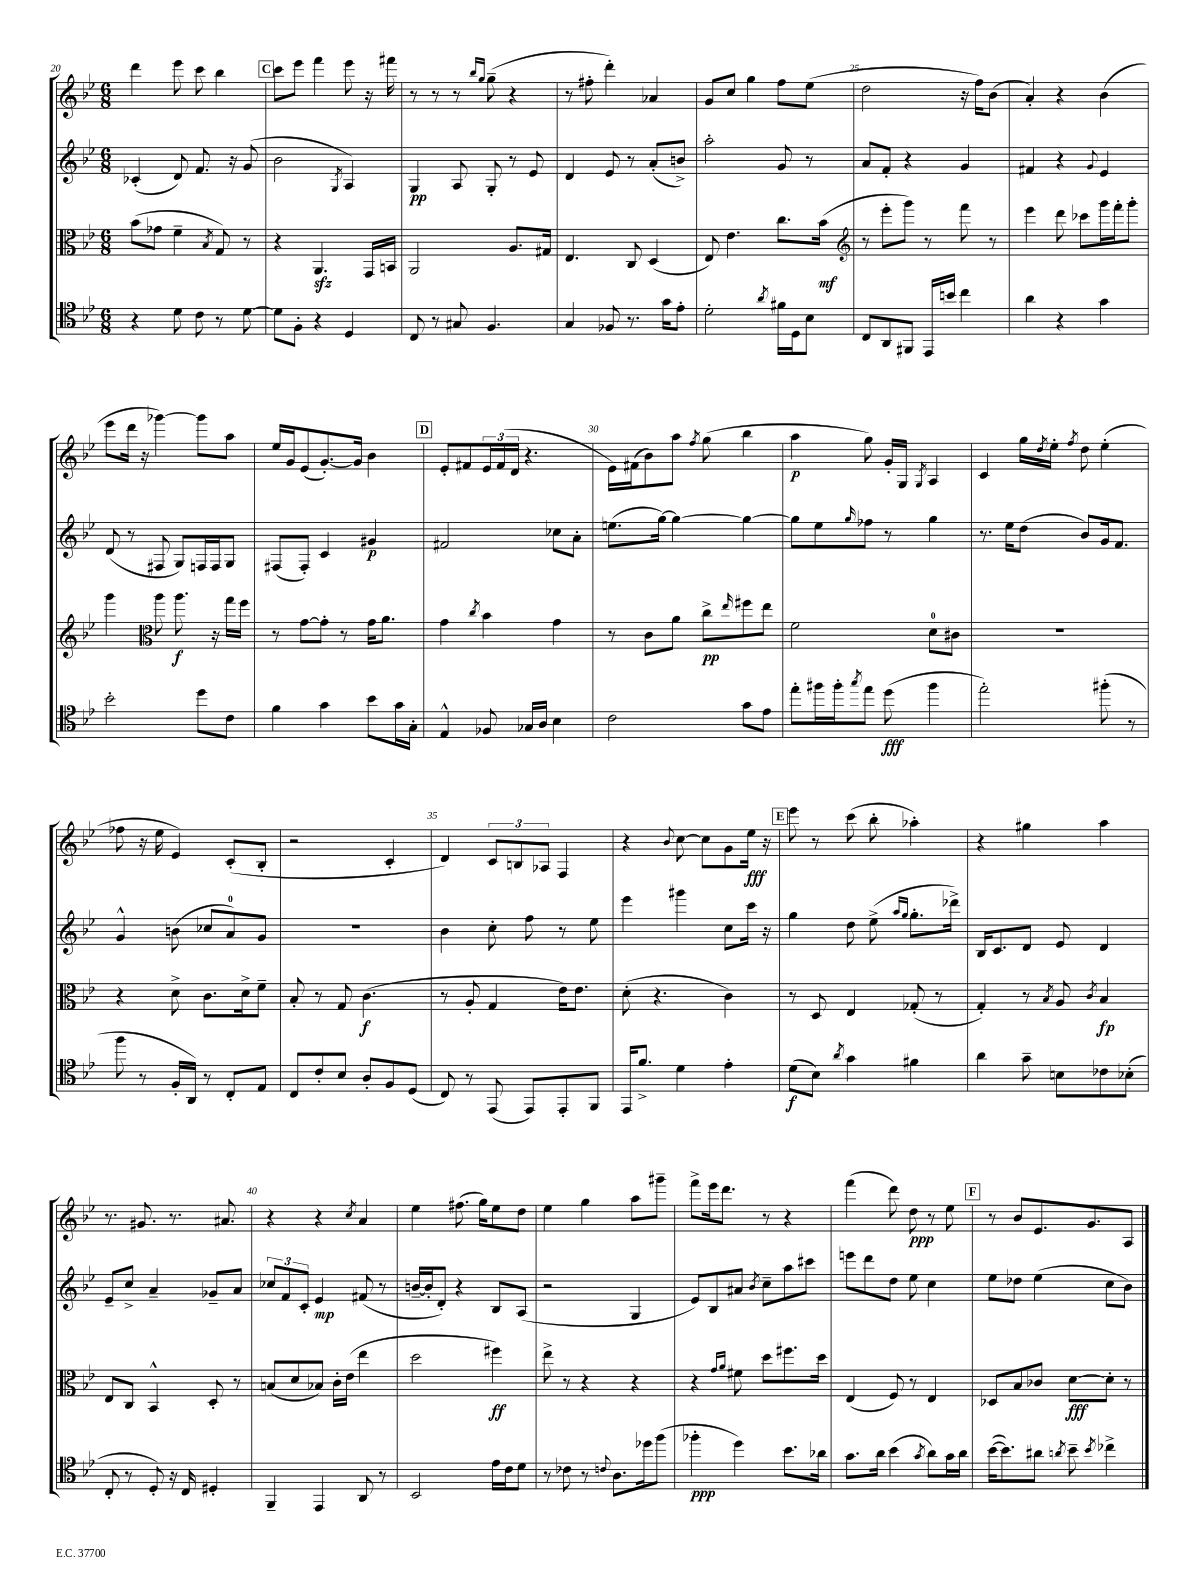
<<
\new StaffGroup <<
\new Staff = "s0" {
    \clef treble \key bes \major \numericTimeSignature \time 6/8
    d'''4 ees'''8 c'''8 bes''4 |
    \mark \markup { \box "C" } c'''8 ees'''8 f'''4 ees'''8 r16 fis'''16 |
    r8 r8 r8 \grace { bes''16 g''16 } g''8--( r4 |
    r8 fis''8-. d'''4-.) aes'4 |
    g'8 c''8 g''4 f''8 ees''8( |
    d''2 r16 f''16) bes'8( |
    a'4-.) r4 bes'4( |
    ees'''8 d'''16 r16 ges'''4~) ges'''8 a''8 |
    ees''16 g'16 ees'8( g'8.~-.) g'16 bes'4 |
    \mark \markup { \box "D" } ees'8-. fis'8 \tuplet 3/2 { ees'16 fis'16( d'16 } r4. |
    ees'16) fis'16( bes'8) a''8 \acciaccatura { f''8 } g''8( bes''4 |
    a''4\p g''8) g'16-. g16 \acciaccatura { g8 } a4 |
    c'4 g''16 \acciaccatura { d''8 } ees''16-. \acciaccatura { f''8 } d''8 ees''4-.( |
    fes''8 r16 ees''16 ees'4) c'8-.( bes8-. |
    r2 c'4-. |
    d'4) \tuplet 3/2 { c'8 b8 aes8 } f4 |
    r4 \appoggiatura { bes'8 } c''8~ c''8 g'8 ees''16\fff r16 |
    \mark \markup { \box "E" } ees'''8 r8 c'''8( bes''8-. aes''4-.) |
    r4 gis''4 a''4 |
    r8. gis'8. r8. ais'8. |
    r4 r4 \acciaccatura { c''8 } a'4 |
    ees''4 fis''8.( g''16) ees''8 d''8 |
    ees''4 g''4 a''8 gis'''8-- |
    f'''8-> ees'''16 d'''8. r8 r4 |
    f'''4( d'''8) d''8\ppp r8 ees''8 |
    \mark \markup { \box "F" } r8 bes'8 ees'8. g'8. a8 \bar "|." |
}
\new Staff = "s1" {
    \clef treble \key bes \major \numericTimeSignature \time 6/8
    ces'4-.( d'8) f'8. r16 g'8( |
    \mark \markup { \box "C" } bes'2 \acciaccatura { g8 } a4) |
    g4\pp a8 g8-. r8 ees'8 |
    d'4 ees'8 r8 a'8-.( b'8->) |
    a''2-. g'8 r8 |
    a'8 f'8-. r4 g'4 |
    fis'4 r4 \appoggiatura { g'8 } ees'4 |
    d'8( r8 fis8 g8) f16 f16 g8 |
    fis8( fis8-.) c'4 gis'4\p |
    \mark \markup { \box "D" } fis'2 ces''8 a'8-. |
    e''8.( g''16~) g''4~ g''4~ |
    g''8 ees''8 \grace { g''16 } fes''8 r8 g''4 |
    r8. ees''16 d''8( bes'8) g'16 f'8. |
    g'4-^ b'8( ces''8 a'8-0) g'8 |
    R2. |
    bes'4 c''8-. f''8 r8 ees''8 |
    ees'''4 gis'''4 c''8 c'''16 r16 |
    \mark \markup { \box "E" } g''4 d''8 ees''8->( \grace { a''16 g''16 } g''8.-. des'''16->) |
    bes16 c'8. d'8 ees'8 d'4 |
    ees'8-- c''8-> a'4-- ges'8-- a'8 |
    \tuplet 3/2 { ces''8 f'8 c'8-. } ees'4\mp fis'8( r8 |
    b'16~-- b'16-. d'8-.) r4 bes8 a8( |
    r2 g4 |
    ees'8) bes8 ais'8 \acciaccatura { bes'8 } c''8-- a''8 cis'''8 |
    e'''8 d'''8 d''8 ees''8 c''4 |
    \mark \markup { \box "F" } ees''8 des''8 ees''4( c''8 bes'8) \bar "|." |
}
\new Staff = "s2" {
    \clef alto \key bes \major \numericTimeSignature \time 6/8
    bes'8( ges'8 f'4-- \acciaccatura { bes8 } g8) r8 |
    \mark \markup { \box "C" } r4 a,4.\sfz g,16 b,16 |
    a,2 a8. gis16 |
    ees4. c8 d4( |
    ees8) ees'4. c''8. bes'16\mf( |
    \clef treble r8 ees'''8-. g'''8) r8 f'''8 r8 |
    ees'''4 d'''8 ces'''8 g'''16 f'''16-. g'''8-. |
    g'''4 \clef alto a''8 a''8.\f r16 g''16 f''16 |
    r8 g'8~ g'8-. r8 g'16 a'8. |
    \mark \markup { \box "D" } g'4 \acciaccatura { c''8 } bes'4 g'4 |
    r8 c'8 a'8 c''8->\pp \grace { ees''16 } fis''8 ees''8 |
    f'2 d'8-0 cis'8 |
    R2. |
    r4 d'8-> c'8. d'16-> f'8-- |
    bes8-. r8 g8 c'4.\f( |
    r8 a8-. g4 ees'16) ees'8. |
    d'8-.( r4. c'4) |
    \mark \markup { \box "E" } r8 d8 ees4 ges8-.( r8 |
    g4-.) r8 \acciaccatura { bes8 } a8 \acciaccatura { c'8 } bes4\fp |
    ees8 c8 bes,4-^ d8-. r8 |
    b8( d'8 bes8) c'16-. ees'16( ees''4 |
    d''2 fis''4\ff) |
    ees''8-> r8 r4 r4 |
    r4 \grace { g'16 a'16 } fis'8 d''8 fis''8. d''16 |
    ees4( f8) r8 ees4 |
    \mark \markup { \box "F" } des8 bes8 ces'8 d'8~\fff d'8-. r8 \bar "|." |
}
\new Staff = "s3" {
    \clef tenor \key bes \major \numericTimeSignature \time 6/8
    r4 d'8 c'8 r8 d'8~ |
    \mark \markup { \box "C" } d'8 f8-. r4 d4 |
    c8 r8 gis8 f4. |
    g4 fes8 r8. g'16 ees'8-. |
    d'2-. \acciaccatura { a'8 } fis'16 d16 bes8 |
    c8 a,8 fis,8 ees,16 b'16 c''4 |
    a'4 r4 g'4 |
    bes'2-. d''8 c'8 |
    f'4 g'4 bes'8 g'16 g16-. |
    \mark \markup { \box "D" } ees4-^ fes8 ges16 a16 bes4 |
    c'2 g'8 ees'8 |
    ees''8-. fis''16 fis''16-. \acciaccatura { g''8 } ees''8 d''8\fff( fis''4 |
    ees''2-.) fis''8-.( r8 |
    f''8 r8 f16-. a,16) r8 c8-. ees8 |
    c8 c'8-. bes8 a8-. f8 d8( |
    c8) r8 ees,8( ees,8) ees,8-. f,8 |
    ees,16 f'8.-> d'4 ees'4-. |
    \mark \markup { \box "E" } d'8\f( bes8) \acciaccatura { a'8 } g'4 fis'4 |
    a'4 g'8-- b8 ces'8 bes8-.( |
    c8-. r8 d8-.) r16 c16 dis4-. |
    f,4-- ees,4 a,8 r8 |
    bes,2 ees'16 c'16 d'8 |
    r8 ces'8 r8 \appoggiatura { c'8 } a8. des''16 f''8( |
    fes''4-.\ppp d''4) bes'8. aes'16 |
    g'8. a'16 bes'4( \acciaccatura { g'8 } a'8) g'16 a'16 |
    \mark \markup { \box "F" } bes'16~( bes'8.) ais'8 \acciaccatura { a'8 } bes'8-- \acciaccatura { bes'8 } ces''4-> \bar "|." |
}
>>
>>
\layout { \context { \Score currentBarNumber = #20 \override BarNumber.break-visibility = ##(#f #t #t) barNumberVisibility = #(every-nth-bar-number-visible 5) } }
